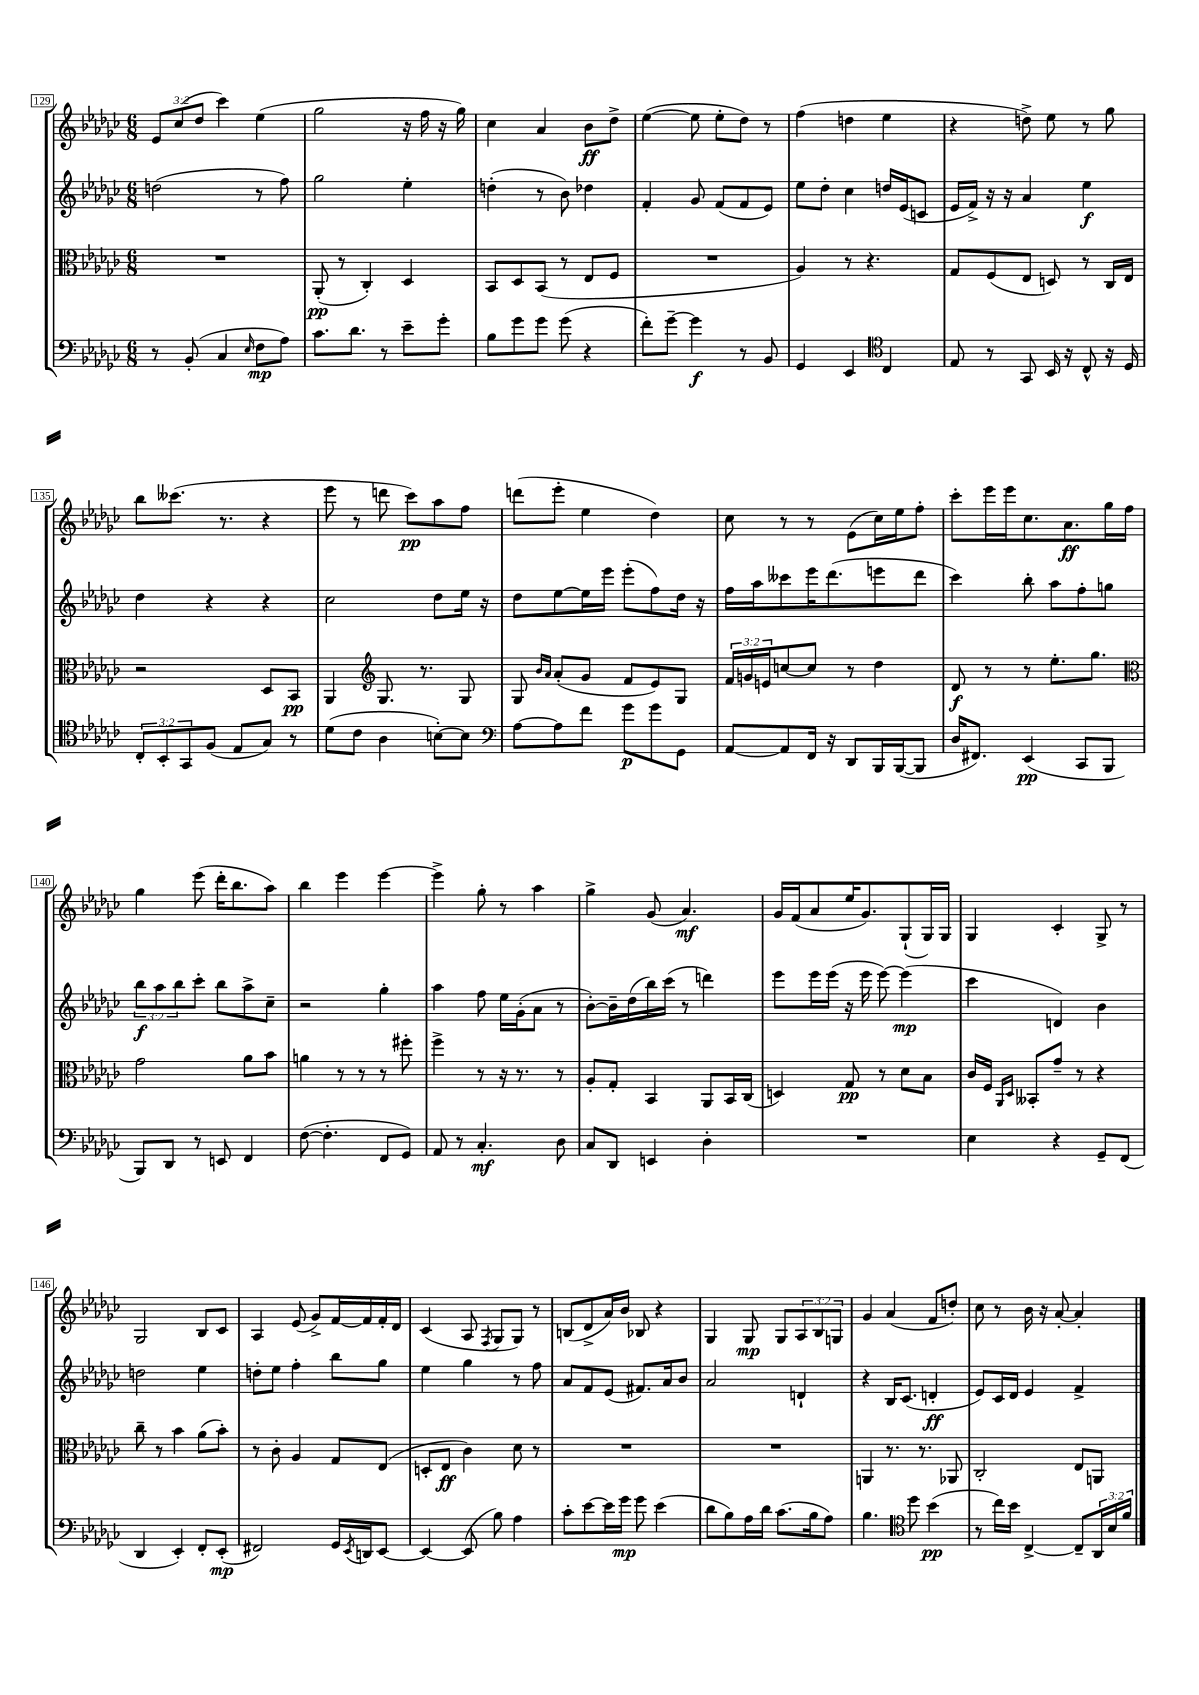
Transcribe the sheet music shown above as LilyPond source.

<<
\new StaffGroup <<
\new Staff = "s0" {
    \clef treble \key ges \major \numericTimeSignature \time 6/8 \override Staff.TupletNumber.text = #tuplet-number::calc-fraction-text
    \tuplet 3/2 { ees'8 ces''8( des''8 } ces'''4) ees''4( |
    ges''2 r16 f''16 r16 ges''16) |
    ces''4 aes'4 bes'8\ff des''8-> |
    ees''4~( ees''8 ees''8-. des''8) r8 |
    f''4( d''4 ees''4 |
    r4 d''8->) ees''8 r8 ges''8 |
    bes''8 ceses'''8.( r8. r4 |
    ees'''8 r8 d'''8 ces'''8\pp) aes''8 f''8 |
    d'''8( ees'''8-. ees''4 des''4) |
    ces''8 r8 r8 ees'8( ces''16) ees''16 f''8-. |
    ces'''8-. ees'''16 ees'''16 ces''8. aes'8.\ff ges''16 f''16 |
    ges''4 ees'''8( des'''16-. bes''8. aes''8) |
    bes''4 ees'''4 ees'''4~ |
    ees'''4-> ges''8-. r8 aes''4 |
    ges''4-> ges'8( aes'4.\mf) |
    ges'16 f'16( aes'8 ees''16 ges'8.) ges8-!( ges16) ges16 |
    ges4 ces'4-. ges8-> r8 |
    ges2 bes8 ces'8 |
    aes4 ees'8( ges'8->) f'16~ f'16 f'16-. des'16 |
    ces'4( aes8 \acciaccatura { f8 } ges8 ges8) r8 |
    b8( des'8-> aes'16) bes'16 bes8 r4 |
    ges4 ges8\mp ges8 \tuplet 3/2 { aes8 bes8 g8 } |
    ges'4 aes'4( f'8 d''8-.) |
    ces''8 r8 bes'16 r16 aes'8~-. aes'4-. \bar "|." |
}
\new Staff = "s1" {
    \clef treble \key ges \major \numericTimeSignature \time 6/8 \override Staff.TupletNumber.text = #tuplet-number::calc-fraction-text
    d''2( r8 f''8) |
    ges''2 ees''4-. |
    d''4-.( r8 bes'8) des''4 |
    f'4-. ges'8 f'8( f'8 ees'8) |
    ees''8 des''8-. ces''4 d''16 ees'16( c'8 |
    ees'16 f'16->) r16 r16 aes'4 ees''4\f |
    des''4 r4 r4 |
    ces''2 des''8 ees''16 r16 |
    des''8 ees''8~ ees''16 ees'''16 ees'''8-.( f''8) des''16 r16 |
    f''16 aes''16 ceses'''8 ees'''16 des'''8.( e'''8 des'''8 |
    ces'''4) bes''8-. aes''8 f''8-. g''8 |
    \tuplet 3/2 { bes''8\f aes''8 bes''8 } ces'''8-. bes''8 aes''8-> ces''8-- |
    r2 ges''4-. |
    aes''4 f''8 ees''16 ges'16-.( aes'8 r8 |
    bes'8~-.) bes'16-- des''16( bes''16) ces'''16( r8 d'''4) |
    ees'''8 ees'''16 ees'''16( r16 ees'''16 ees'''8~) ees'''4\mp( |
    ces'''4 d'4) bes'4 |
    d''2 ees''4 |
    d''8-. ees''8 f''4-. bes''8 ges''8 |
    ees''4 ges''4 r8 f''8 |
    aes'8 f'8 ees'8( fis'8.) aes'16 bes'8 |
    aes'2 d'4-! |
    r4 bes16 ces'8.( d'4-.\ff |
    ees'8) ces'16 des'16 ees'4 f'4-> \bar "|." |
}
\new Staff = "s2" {
    \clef alto \key ges \major \numericTimeSignature \time 6/8 \override Staff.TupletNumber.text = #tuplet-number::calc-fraction-text
    R2. |
    aes,8-.\pp( r8 ces4-.) des4 |
    bes,8 des8 bes,8( r8 ees8 f8 |
    R2. |
    aes4) r8 r4. |
    ges8 f8( ees8 d8) r8 ces16 ees16 |
    r2 des8 bes,8\pp |
    aes,4 \clef treble ges8. r8. ges8 |
    ges8 \grace { bes'16 aes'16 } aes'8-.( ges'8 f'8 ees'8) ges8 |
    \tuplet 3/2 { f'16 g'16 e'16 } c''8~ c''8 r8 des''4 |
    des'8\f r8 r8 ees''8.-. ges''8. |
    \clef alto ges'2 aes'8 bes'8 |
    a'4 r8 r8 r8 fis''8-. |
    f''4-> r8 r16 r8. r8 |
    aes8-. ges8-. bes,4 aes,8 bes,16 ces16( |
    d4) ges8\pp r8 des'8 bes8 |
    ces'16 f16 \grace { aes,16 des16 } beses,8-. ges'8-- r8 r4 |
    ces''8-- r8 bes'4 aes'8( bes'8-.) |
    r8 ces'8-. aes4 ges8 ees8( |
    d8-. ees8\ff ces'4) des'8 r8 |
    R2. |
    R2. |
    a,4 r8. r8. aes,8 |
    ces2-. ees8 a,8 \bar "|." |
}
\new Staff = "s3" {
    \clef bass \key ges \major \numericTimeSignature \time 6/8 \override Staff.TupletNumber.text = #tuplet-number::calc-fraction-text
    r8 bes,8-.( ces4 \grace { ees16 } f8\mp aes8) |
    ces'8. des'8. r8 ees'8-- ges'8-. |
    bes8 ges'8 ges'8 ges'8( r4 |
    f'8-.) ges'8~-- ges'4\f r8 bes,8 |
    ges,4 ees,4 \clef tenor ces4 |
    ees8 r8 ges,8 bes,16 r16 ces8-^ r16 des16 |
    \tuplet 3/2 { ces8-. bes,8-. ges,8 } f8( ees8 ges8) r8 |
    des'8( ces'8 aes4 b8~-.) b8 |
    \clef bass aes8~ aes8 f'8 ges'8\p ges'8 ges,8 |
    aes,8~ aes,8 f,16 r16 des,8 bes,,16 bes,,16~( bes,,8 |
    des16 fis,8.) ees,4\pp( ces,8 bes,,8 |
    bes,,8) des,8 r8 e,8 f,4 |
    f8~( f4.-. f,8 ges,8) |
    aes,8 r8 ces4.-.\mf des8 |
    ces8 des,8 e,4 des4-. |
    R2. |
    ees4 r4 ges,8-- f,8( |
    des,4 ees,4-.) f,8-. ees,8-.\mp( |
    fis,2) ges,16 \acciaccatura { ees,8 } d,16 ees,8~ |
    ees,4~ ees,8( bes8) aes4 |
    ces'8-. ees'8~ ees'16 ges'16\mp ges'8 ees'4( |
    des'8 bes8) aes16 des'16 ces'8.( bes16 aes8) |
    bes4. \clef tenor des''8 bes'4\pp( |
    r8 ces''16) bes'16 ces4~-> ces8-- \tuplet 3/2 { aes,16 bes16 f'16 } \bar "|." |
}
>>
>>
\layout { \context { \Score currentBarNumber = #129 \override BarNumber.stencil = #(make-stencil-boxer 0.1 0.3 ly:text-interface::print) } }
